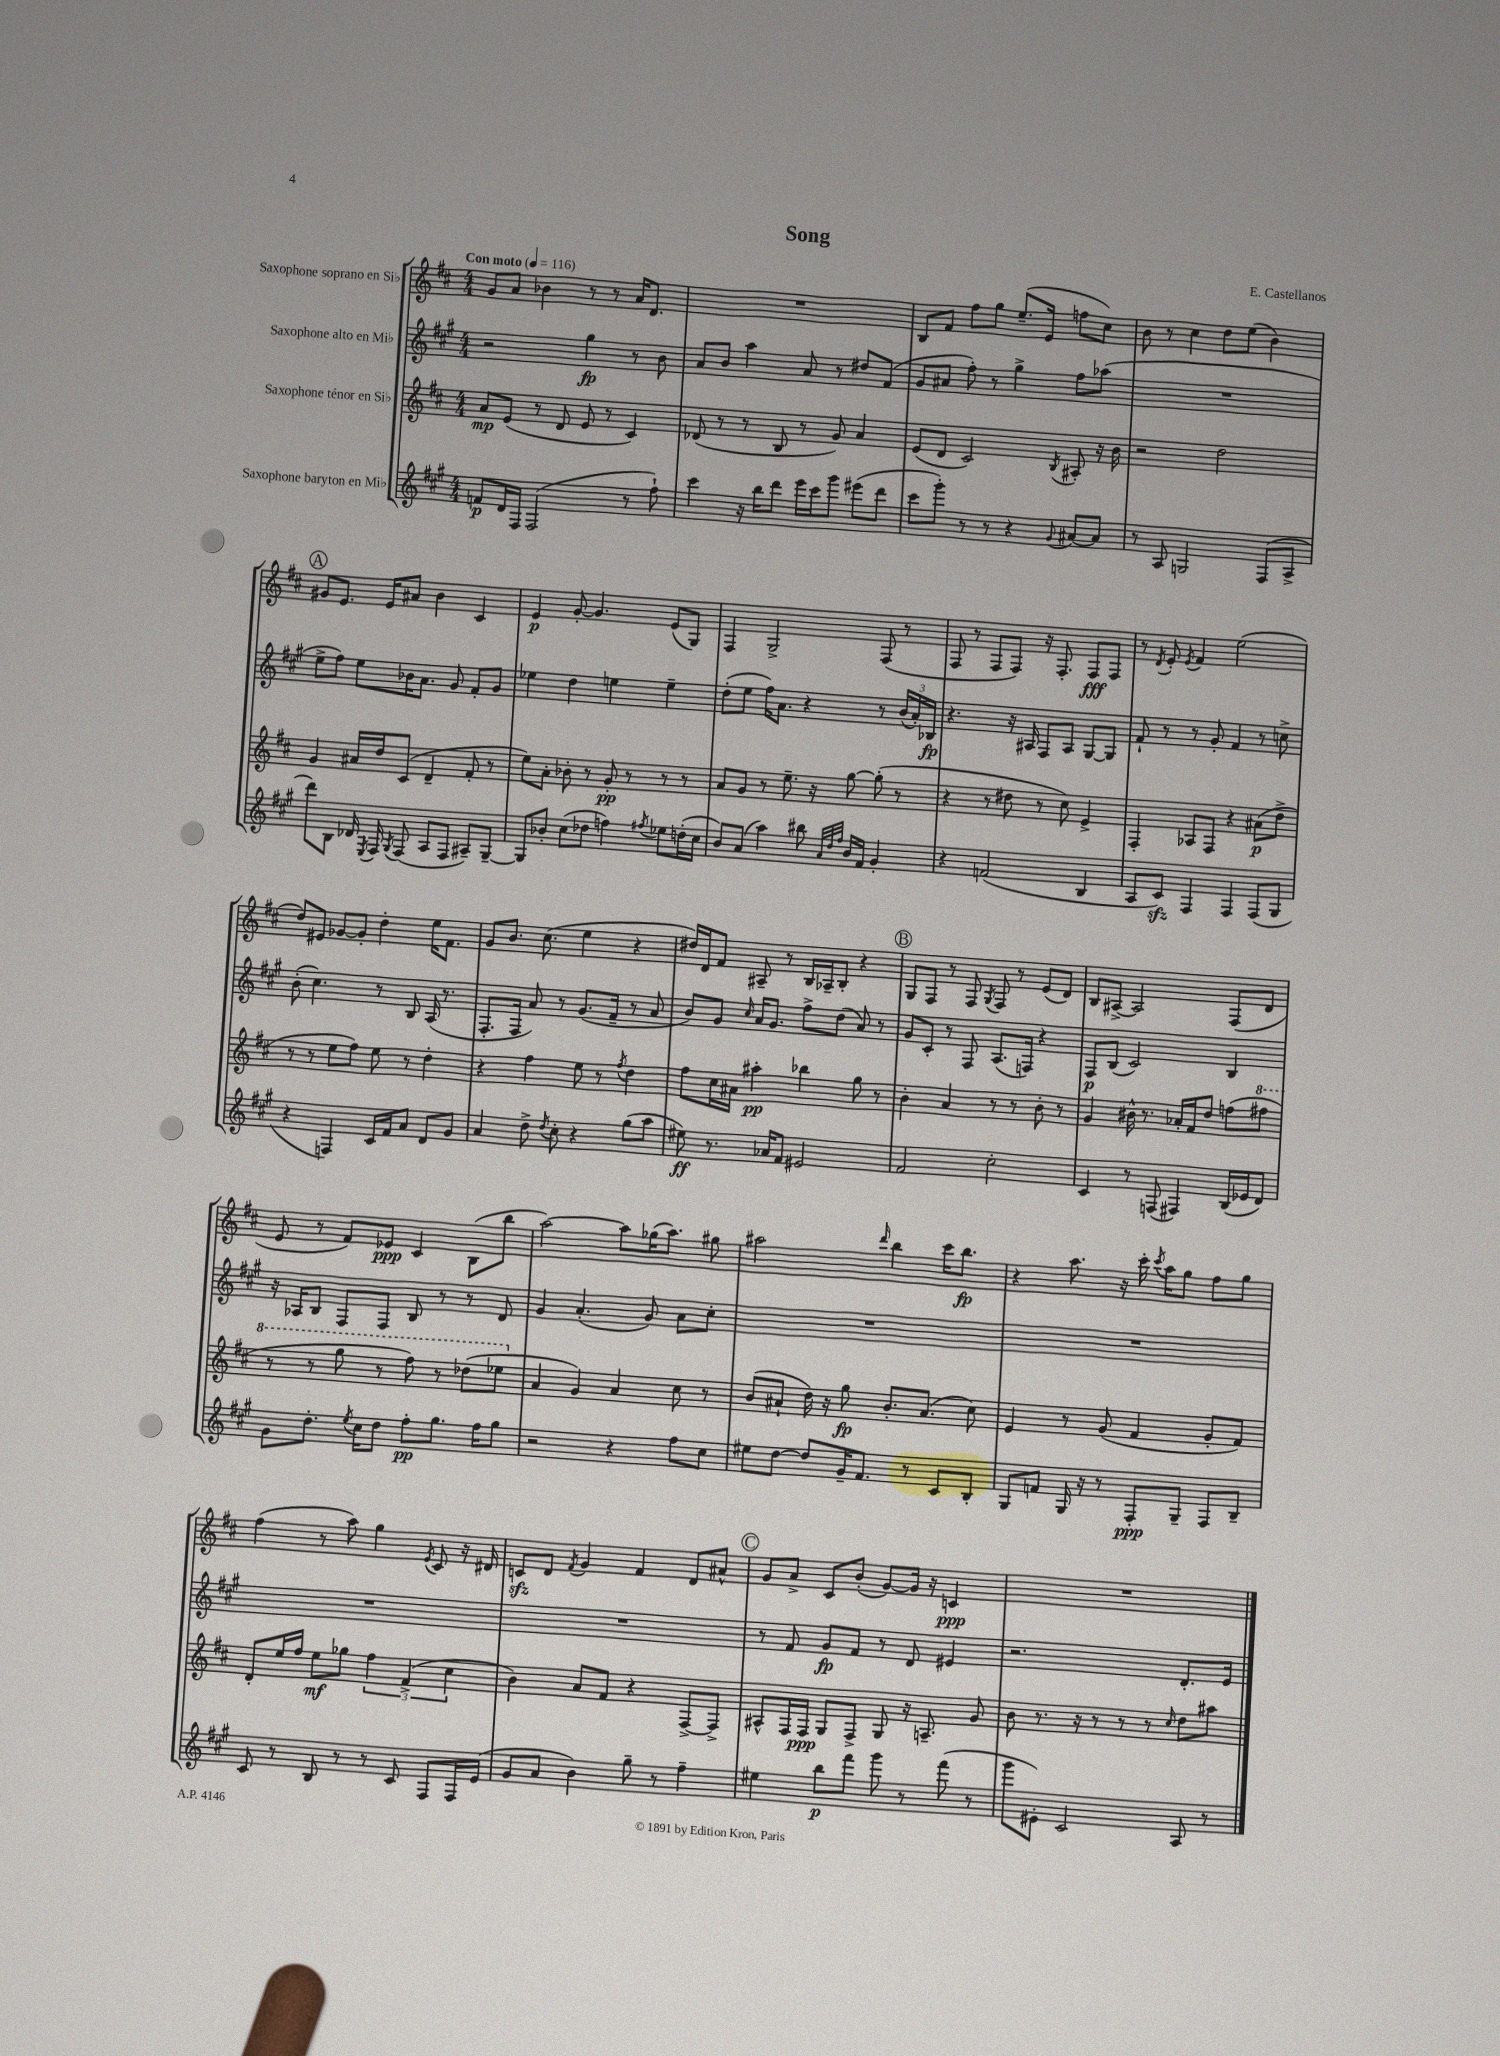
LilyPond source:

\header { title = "Song" composer = "E. Castellanos" }
<<
\new StaffGroup <<
\new Staff = "s0" \with { instrumentName = "Saxophone soprano en Sib" } {
    \clef treble \key d \major \numericTimeSignature \time 4/4 \tempo "Con moto" 4 = 116
    \autoBeamOff g'8[ a'8] bes'4 r8 r8 a'16[ d'8.] |
    R1 |
    b8[ fis'8] fis''8[ g''8] e''8.[--( e'16] f''8[ cis''8]) |
    b'8 r8 cis''4 d''8[ e''8]( b'4) |
    \mark \markup { \circle "A" } gis'8[ e'8.] e'16[ ais'8] b'4 cis'4 |
    e'4\p g'8~-. g'4. e'8[( g8]) |
    fis4 g2-> fis8( r8 |
    fis8 r8 fis8[ fis8]) r16 fis8.-. fis8[\fff fis8] |
    r8 \acciaccatura { d'8 } e'8-. \acciaccatura { e'8 } fis'4 e''2( |
    d''8[) eis'8] ges'8[~ ges'8]-. d''4-. e''16[ fis'8.] |
    g'8[ b'8.] cis''8.( e''4 r4 |
    dis''16[) d'16 fis'8] ais8-- r8 b16[ aes16-- b8]-. r4 |
    \mark \markup { \circle "B" } g8[ fis8] r8 fis8 \acciaccatura { g8 } fis8 r8 e'8[( d'8]) |
    b8[ ais8]~-> ais2 fis8[( d'8] |
    e'8 r8 fis'8[) ees'8]\ppp cis'4 b8[( b''8] |
    a''2~) a''8[ ges''16( a''8.]) gis''8 |
    ais''2 \grace { d'''16 } b''4 cis'''16[ b''8.]\fp |
    r4 a''8. r16 cis'''16-. \acciaccatura { cis'''8 } a''16[ g''8] fis''8[ g''8] |
    fis''4( r8 a''8) g''4 \acciaccatura { e'8 } cis'8 r16 dis'16 |
    c'8[\sfz d'8] \acciaccatura { fis'8 } g'4 fis'4 d'8[ ais'8]-^ |
    \mark \markup { \circle "C" } g'8[ a'8]-> cis'8[ b'8]-.( g'8[~) g'16] r16 c'4\ppp |
    R1 \bar "|." |
}
\new Staff = "s1" \with { instrumentName = "Saxophone alto en Mib" } {
    \clef treble \key a \major \numericTimeSignature \time 4/4
    \autoBeamOff r2 gis''4\fp r8 b'8 |
    a'8[ b'8] a''4 a'8 r8 dis''8[ fis'8]( |
    gis'8[ ais'8] fis''8-.) r8 gis''4-> fis''8[ aes''8]( |
    R1 |
    \mark \markup { \circle "A" } e''8[-> fis''8]) e''8[ bes'16 a'8.] gis'8 fis'8[-. gis'8] |
    ees''4 d''4 e''4 e''4-- |
    d''8[-.( e''8] fis''16[) a'8.] r4 r8 \tuplet 3/2 { b'16[( a'16-.) bes16]\fp } |
    r4. r16 ais16 fis8[ ais8] gis8[~ gis8] |
    fis'8-! r8 r8 gis'8-. fis'4 r8 c''8-> |
    b'8-.( cis''4.) r8 b8 a16( r8. |
    fis8.[-. fis16] a'8) r8 gis'8.[( fis'16]-- r8 a'8 |
    b'8[) gis'8] \grace { cis''16 } a'16[ gis'8.] fis''8[-> d''8]( a'8) r8 |
    \mark \markup { \circle "B" } gis'8[ cis'8]-. r8 fis8 a8.[( f16]) r4 |
    fis8[\p b8]( cis'2) b4 |
    r16 aes16[ b8] fis8[ fis8] b8 r8 r8 d'8 |
    gis'4 a'4.-.( gis'8) a'8[ cis''8]-. |
    R1 |
    R1 |
    R1 |
    R1 |
    \mark \markup { \circle "C" } r8 fis'8 gis'8[\fp fis'8] r8 d'8 eis'4 |
    r2. d'8.[-. e'16] \bar "|." |
}
\new Staff = "s2" \with { instrumentName = "Saxophone ténor en Sib" } {
    \clef treble \key d \major \numericTimeSignature \time 4/4
    \autoBeamOff a'8[\mp e'8]( r8 d'8 e'8 r8 cis'4) |
    des'8( r8 r8 b8 r8 g'8) a'4 |
    e'8[( d'8] cis'2) \acciaccatura { b8 } ais8-. r16 b'16 |
    r2 d''2 |
    \mark \markup { \circle "A" } g'4 ais'16[ d''16 cis'8]( d'4-- fis'8-. r8 |
    e''8[) a'8]-. bes'8-. r8 g'8-.\pp r8 r8 r8 |
    a'8[ g'8] r8 e''8.-- r16 g''8~ g''8-.( r8 |
    r4 r8 dis''8 r8 cis''8) e'4-> |
    fis4-. aes8[ fis8] r4 ais'8[\p( d''8]-> |
    r8 r8 e''8[ fis''8]) e''8 r8 d''4-. |
    r4 fis''4 e''8 r8 \acciaccatura { fis''8 } d''4 |
    fis''8[ cis''16 ais'16] ais''4-.\pp bes''4 g''8 r8 |
    \mark \markup { \circle "B" } b'4-. a'4 r8 r8 b'8-. r8 |
    g'4 bis'16-^ r8. aes'16[-. fis'16 d''8] f''8[( \ottava #1 fis'''!8] |
    r8 r8 g'''8 r8 fis'''8) r8 des'''8[( ees'''8] \ottava #0 |
    a'4 g'4) a'4 cis''8 r8 |
    b'8[( ais'8]-! d''16) r16 g''8\fp b'8.[-. ais'8.]( cis''8) |
    e'4 r8 g'8( fis'4 g'8[-. fis'8]) |
    d'8[-. e''16 fis''16] e''8[\mf ges''8] \tuplet 3/2 { fis''4 fis'4->( cis''4 } |
    b'4) a'8[ fis'8] r4 fis8[~-> fis8]-> |
    \mark \markup { \circle "C" } ais8[-^ fis16 fis16]\ppp g8[ fis8]-> g8 r16 a8.-- g'8 |
    b'8 r8. r16 r8 r8 r8 \grace { cis''16 } d''8[ ais''8] \bar "|." |
}
\new Staff = "s3" \with { instrumentName = "Saxophone baryton en Mib" } {
    \clef treble \key a \major \numericTimeSignature \time 4/4
    \autoBeamOff f'8[\p d'16 fis16] fis2( r8 fis''8-!) |
    cis'''4 r16 b''16[ d'''8] e'''16[ cis'''16 gis'''8] eis'''8[( d'''8] |
    cis'''8[ gis'''8]-.) r8 r8 r4 \appoggiatura { gis'8 } ais'8[~ ais'8] |
    r8 a8 g2 fis8[( a8]-> |
    \mark \markup { \circle "A" } d'''8[) b8] des'16 \acciaccatura { e8 } fis16 \acciaccatura { gis8 } fis8( a8[ fis8] ais8[--) gis8]~-- |
    gis8[ bes'8]-. cis''8[( des''8] f''4) \acciaccatura { fis''8 } ees''8[ d''16-.( cis''16] |
    b'8[) a'8]( a''4) bis''8 \grace { a'32[ d''32 fis''32] } b'16[ fis'16] gis'4-. |
    r4 f'2( b4 |
    a8[ cis'8]\sfz) fis4 fis4 fis8[( gis8] |
    r4 f4) cis'16[ fis'16 a'8] d'8[ gis'8] |
    a'4 d''8-> \acciaccatura { d''8 } cis''8-. r4 gis''8[( a''8] |
    eis''8\ff) r8. aes'16[ fis'8] eis'2 |
    \mark \markup { \circle "B" } fis'2 cis''2-. |
    cis'4 r8 f8( fis4) b16[( ees'16 d'8]) |
    gis'8[ d''8.]-. \acciaccatura { e''8 } cis''16[ d''8] fis''8[-.\pp gis''8.] fis''16[ gis''8] |
    r2 r4 fis''8[ cis''8] |
    eis''8[ d''8]~ d''8[ gis'16-- fis'8.] r8 cis'8[ b8]-. |
    gis8[ f'8] gis16 r16 r8 fis8[-.\ppp gis8]-- fis8[ b8]-- |
    cis'8 r8 b8 r8 r8 cis'8 fis8[ fis16 e'16]( |
    gis'8[ a'8] b'4) gis''8-- r8 fis''4-- |
    \mark \markup { \circle "C" } eis''4 b''8[\p fis'''8] gis'''8 r8 fis'''8( r8 |
    gis'''8[ eis'8]-.) cis'2 a8 r8 \bar "|." |
}
>>
>>
\layout { \context { \Score \remove "Bar_number_engraver" } }
